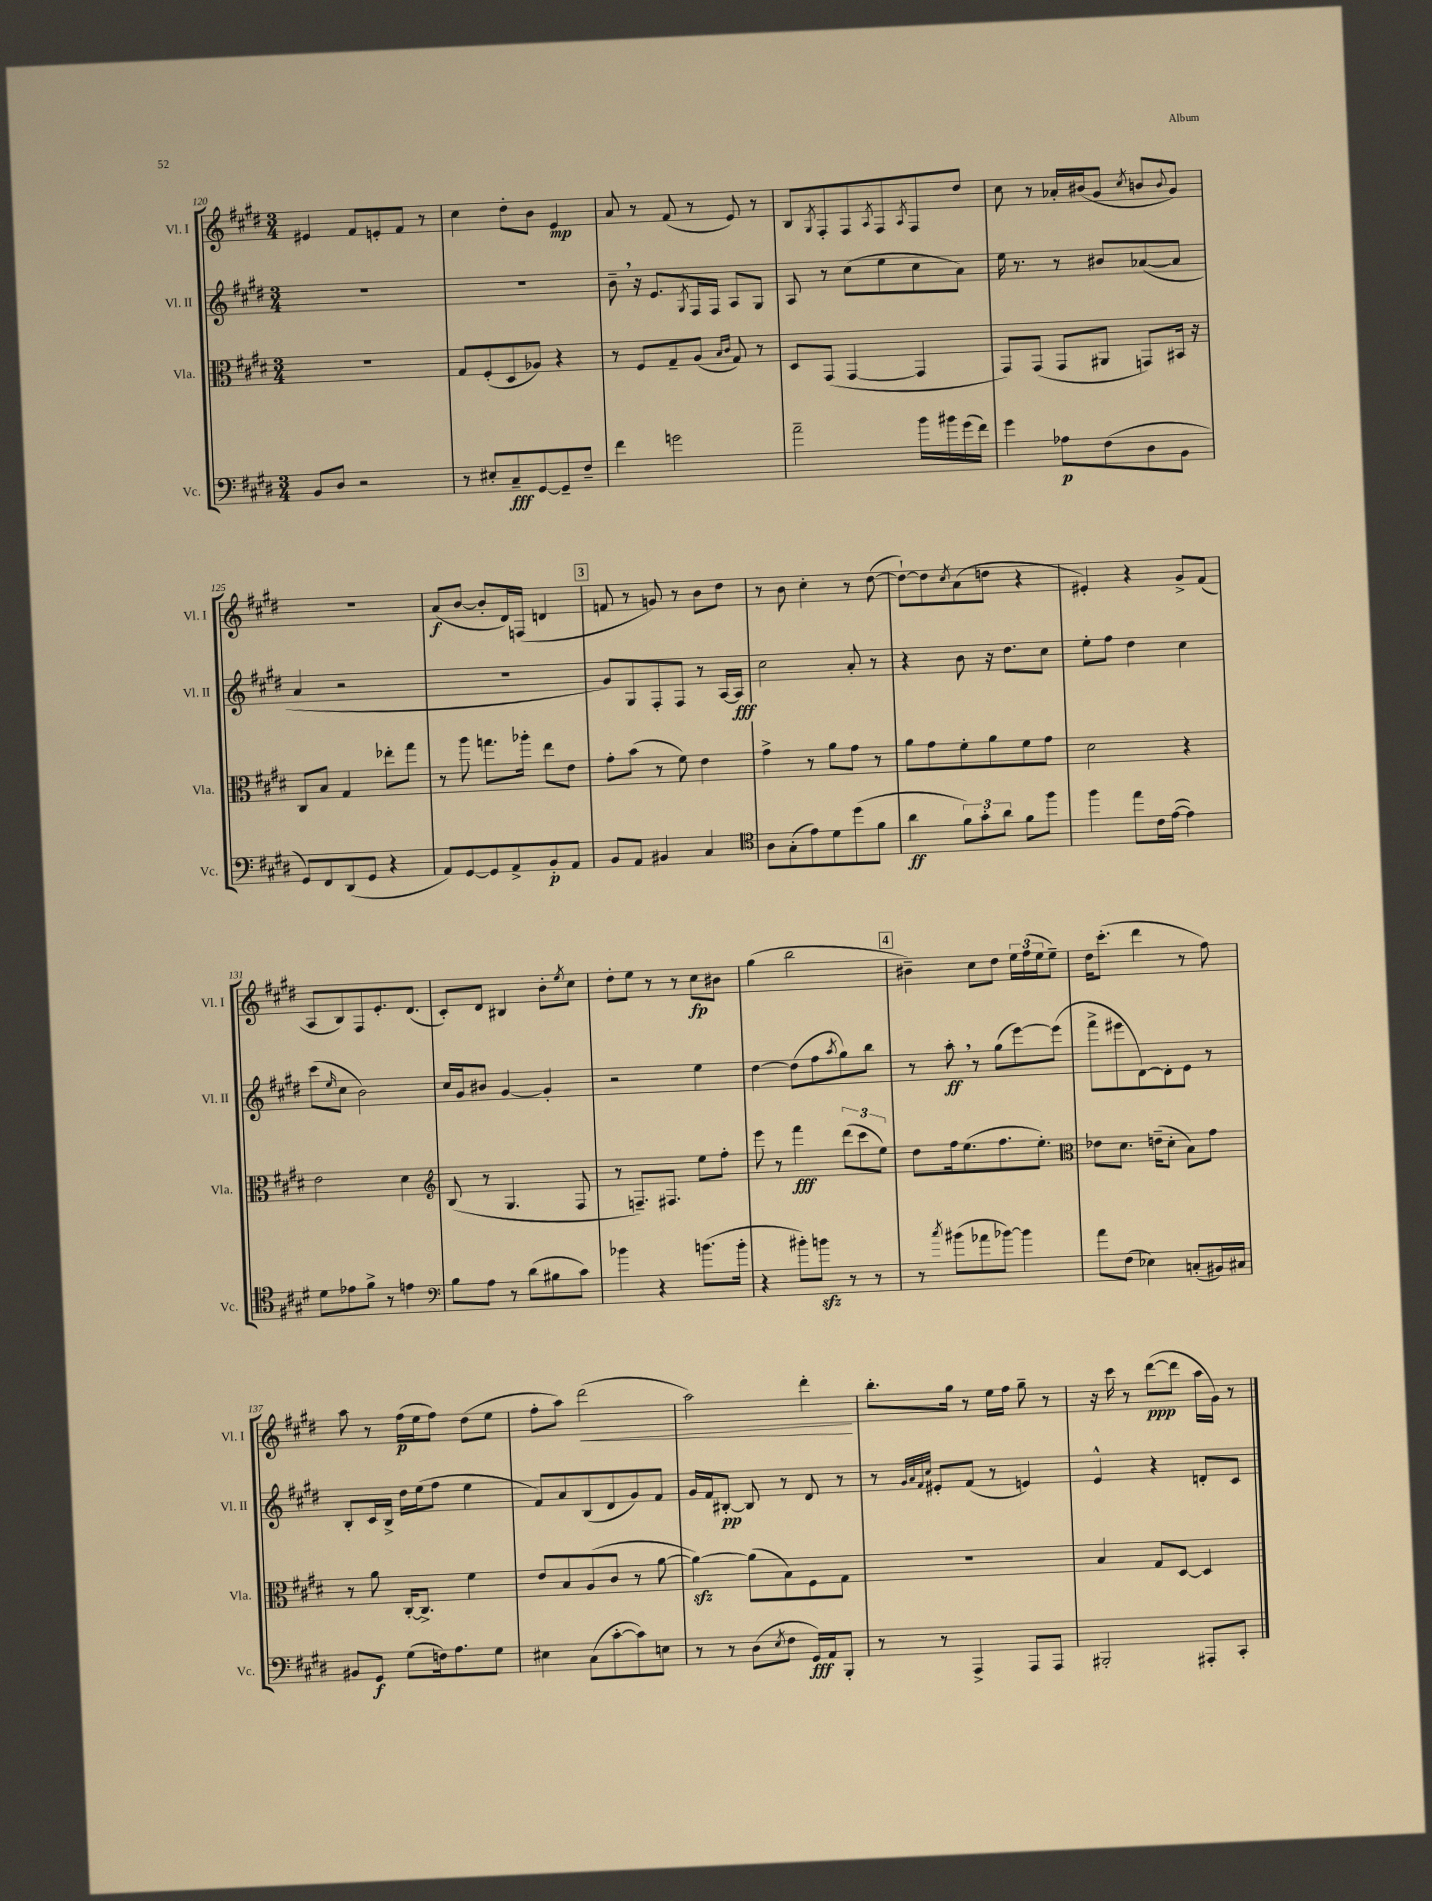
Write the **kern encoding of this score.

**kern	**kern	**kern	**kern
*staff4	*staff3	*staff2	*staff1
*clefF4	*clefC3	*clefG2	*clefG2
*k[f#c#g#d#]	*k[f#c#g#d#]	*k[f#c#g#d#]	*k[f#c#g#d#]
*M3/4	*M3/4	*M3/4	*M3/4
8BB/L	2.r	2.r	4e#/
8D#/J	.	.	.
2r	.	.	8f#/L
.	.	.	8e'/
.	.	.	8f#/J
.	.	.	8r
=	=	=	=
8r	8G#/L	2.r	4cc#\
8E#'/L	(8F#'/	.	.
8C#~/	8D#/	.	8dd#'\L
[8GG#/	8A-/J)	.	8b\J
8GG#~/]	4r	.	4e/
8F#~/J	.	.	.
=	=	=	=
4f#\	8r	8b~\	8a/
.	8F#/L	16r	8r
.	.	8.e/L	.
2g\	8G#~/	.	(8f#/
.	.	8qG#/	.
.	(8A/J	16F#/L	8r
.	.	16F#/JJ	.
.	16qqB/LL	.	.
.	16qqc#/JJ	.	.
.	8G#/)	8A/L	8e/)
.	8r	8G#/J	8r
=	=	=	=
2a~\	8D#/L	8A/	8B/L
.	.	.	8qG#/
.	(8GG#/J	8r	8F#'/
.	[4GG#/	(8cc#\L	8F#/
.	.	.	8qA/
.	.	8ee\	8F#/
.	.	.	8qA/
16b\LL	4GG#/]	8cc#\	8F#/
16b#\	.	.	.
(16g#\	.	8a\J)	8dd#/J
16f#\JJ)	.	.	.
=	=	=	=
4g#\	8GG#/L)	16ee\	8cc#\
.	.	8.r	.
.	(8GG#/J	.	8r
8A-\L	8GG#/L	8r	16a-'/LL
.	.	.	(16b#/J
(8F#\	8AA#/J	8b#/L	8g#/J
.	.	.	8qcc#/
8D#\	8GG/L)	([8a-/	8b/L
.	.	.	8qqb/
8BB\J	16BB#/Jk	8a-/]J	8g#/J)
.	16r	.	.
=	=	=	=
8GG#/L)	8C#/L	4a/	2.r
8FF#/	8B/J	.	.
(8DD#/	4G#/	2r	.
8GG#/J	.	.	.
4r	8ee-'\L	.	.
.	8gg#\J	.	.
=	=	=	=
8AA/L)	8r	2.r	(8a/L
[8GG#/	8aa\	.	[8b/J
8GG#/]	8.gg\L	.	8b'/]L
8AA^/	.	.	16d#/L)
.	16aa-'\Jk	.	(16F/JJ
8BB'/	8ee\L	.	4d/
8AA/J	8e\J	.	.
=	=	=	=
8BB/L	8g#'\L	8g#/L)	8f/
8AA/J	(8b\J	8G#/	8r
4BB#/	8r	8F#'/	8g/)
.	8f#\)	8F#/J	8r
4C#/	4e\	8r	8b\L
.	.	[16A/LL	8dd#\J
.	.	16A/]JJ	.
=	=	=	=
*clefC4	*	*	*
8A\L	4g#^\	2cc#\	8r
(8G#'\	.	.	8b\
8e\)	8r	.	4cc#'\
8d#\	8a\L	.	.
(8dd#\	8g#\J	8a'/	8r
8f#\J	8r	8r	([8dd#\
=	=	=	=
4a\	8a\L	4r	8dd#`\_L)
.	8g#\	.	8dd#\]
.	.	.	8qcc#/
12f#\L)	8f#'\	8b\	(8a\
12g#'\	.	.	.
.	8a\	16r	8dd\J
12a\J	.	.	.
.	.	8.dd#\L	.
8f#\L	8f#\	.	4r
8ff#\J	8g#\J	8cc#\J	.
=	=	=	=
4ff#\	2d#\	8ee'\L	4e#'/)
.	.	8ff#\J	.
8ee\L	.	4dd#\	4r
16c#\L	.	.	.
([16e\JJ	.	.	.
4e\])	4r	4cc#\	8g#^/L
.	.	.	(8f#/J
=	=	=	=
8d#\L	2e\	(8ccc#\L	8A/L
.	.	16qqee/	.
8e-\	.	8cc#\J	8B/)
8f#^\J	.	2b\)	8F#/
8r	.	.	8.e'/
4e\	4d#\	.	.
.	.	.	(8.d#/J
=	=	=	=
*clefF4	*clefG2	*	*
8B\L	(8B/	16cc#/LL	8c#'/L)
.	.	16g#/J	.
8A\J	8r	8b#/J	8d#/J
8r	4.G#/	[4g#/	4B#/
(8d#\L	.	.	.
8B#\	.	4g#'/]	8b'\L
.	.	.	8qee/
8c#\J)	8F#/	.	8cc#\J
=	=	=	=
4b-\	8r	2r	8dd#'\L
.	8.F~/L)	.	8ee\J
4r	.	.	8r
.	8.F#/J	.	.
.	.	.	8r
(8.b\L	8ee\L	4ee\	8cc#\L
.	8ff#'\J	.	8b#\J
16b'\Jk	.	.	.
=	=	=	=
4r	8eee\	[4dd#\	(4gg#\
.	8r	.	.
8b#'\L)	4fff#\	(8dd#\]L	2bb\
8b\J	.	8ff#\	.
.	.	8qaa/	.
8r	(12ddd#\L	8gg#\)	.
.	12ccc#\	.	.
8r	.	8bb\J	.
.	12ee\J)	.	.
=	=	=	=
8r	8dd#\L	8r	4b#~\)
8qcc#/	.	.	.
(8b#\L	16ff#\k	8aa'\	.
.	(8.ee\	.	.
8a-\	.	8r	8cc#\L
[8b-\J)	8.ff#\	(8gg#\L	8dd#\J
4b-\]	.	[8eee\)	24ee\LL
.	.	.	(24ff#\
.	8.ee'\J)	.	.
.	.	.	24ee\J
.	.	(8eee\]J	8ee~\J)
=	=	=	=
*	*clefC3	*	*
8a\L	8e-\L	8fff#^\L	16dd#\LK
.	.	.	(8.ccc#'\J
(8F#\J	8.d#\J	8eee#\	.
4E-\)	.	[8d#\)	4ddd#\
.	(16e~\LK	.	.
.	8d#'\J	8d#'\]	.
(8C'/L	8B\L)	8e\J	8r
16BB#/L)	8g#\J	8r	8ff#\)
16C#/JJ	.	.	.
=	=	=	=
8BB#/L	8r	8B'/L	8aa\
8GG#/J	8a\	16c#/L	8r
.	.	16B^/JJ	.
(8G#\L	[16C#'/LK	16dd#\LL	(16ff#\LL
.	8.C#^/]J	(16ee\J	16ee\J
16F\k)	.	8ff#\J	8ff#\J)
8.A\	.	.	.
.	4f#\	4ee\	(8dd#\L
8G#\J	.	.	8ee\J
=	=	=	=
4E#\	8e/L	8f#/L)	8ff#'\L
.	8B/	8a/	8aa\J)
(8C#\L	(8A/	(8B/	(2ddd#\
[8c#'\	8c#/J	8d#/	.
8c#\])	8r	8g#/)	.
8E\J	[8a\	8f#/J	.
=	=	=	=
8r	4a\_)	16g#/LL	2aa\)
.	.	16f#/J	.
8r	.	[8B#'/J	.
(8D#\L	(8a\]L	8B#/]	.
8qE/	.	.	.
8F#\J	8B\)	8r	.
16GG#/LL)	8F#\	8d#/	4ddd#'\
16AA/J	.	.	.
8BBB'/J	8G#\J	8r	.
=	=	=	=
8r	2.r	8r	8.bb'\L
.	.	32qqg#/LLL	.
.	.	32qqa/	.
.	.	32qqf#/	.
.	.	32qqcc#/JJJ	.
8r	.	8e#'/L	.
.	.	.	16gg#\Jk
4AAA^/	.	(8f#/J	8r
.	.	8r	16ee\LL
.	.	.	16ff#\JJ
8AAA/L	.	4e/)	8gg#~\
8AAA/J	.	.	8r
=	=	=	=
2BBB#'/	4B/	4e^^/	16r
.	.	.	16ccc#\
.	.	.	8r
.	8G#/L	4r	([8ddd#\L
.	[8D#/J	.	8ddd#\]J
8AAA#'/L	4D#/]	8d'/L	16aa\LL
.	.	.	16g#\JJ)
8CC#'/J	.	8c#/J	8r
==	==	==	==
*-	*-	*-	*-
